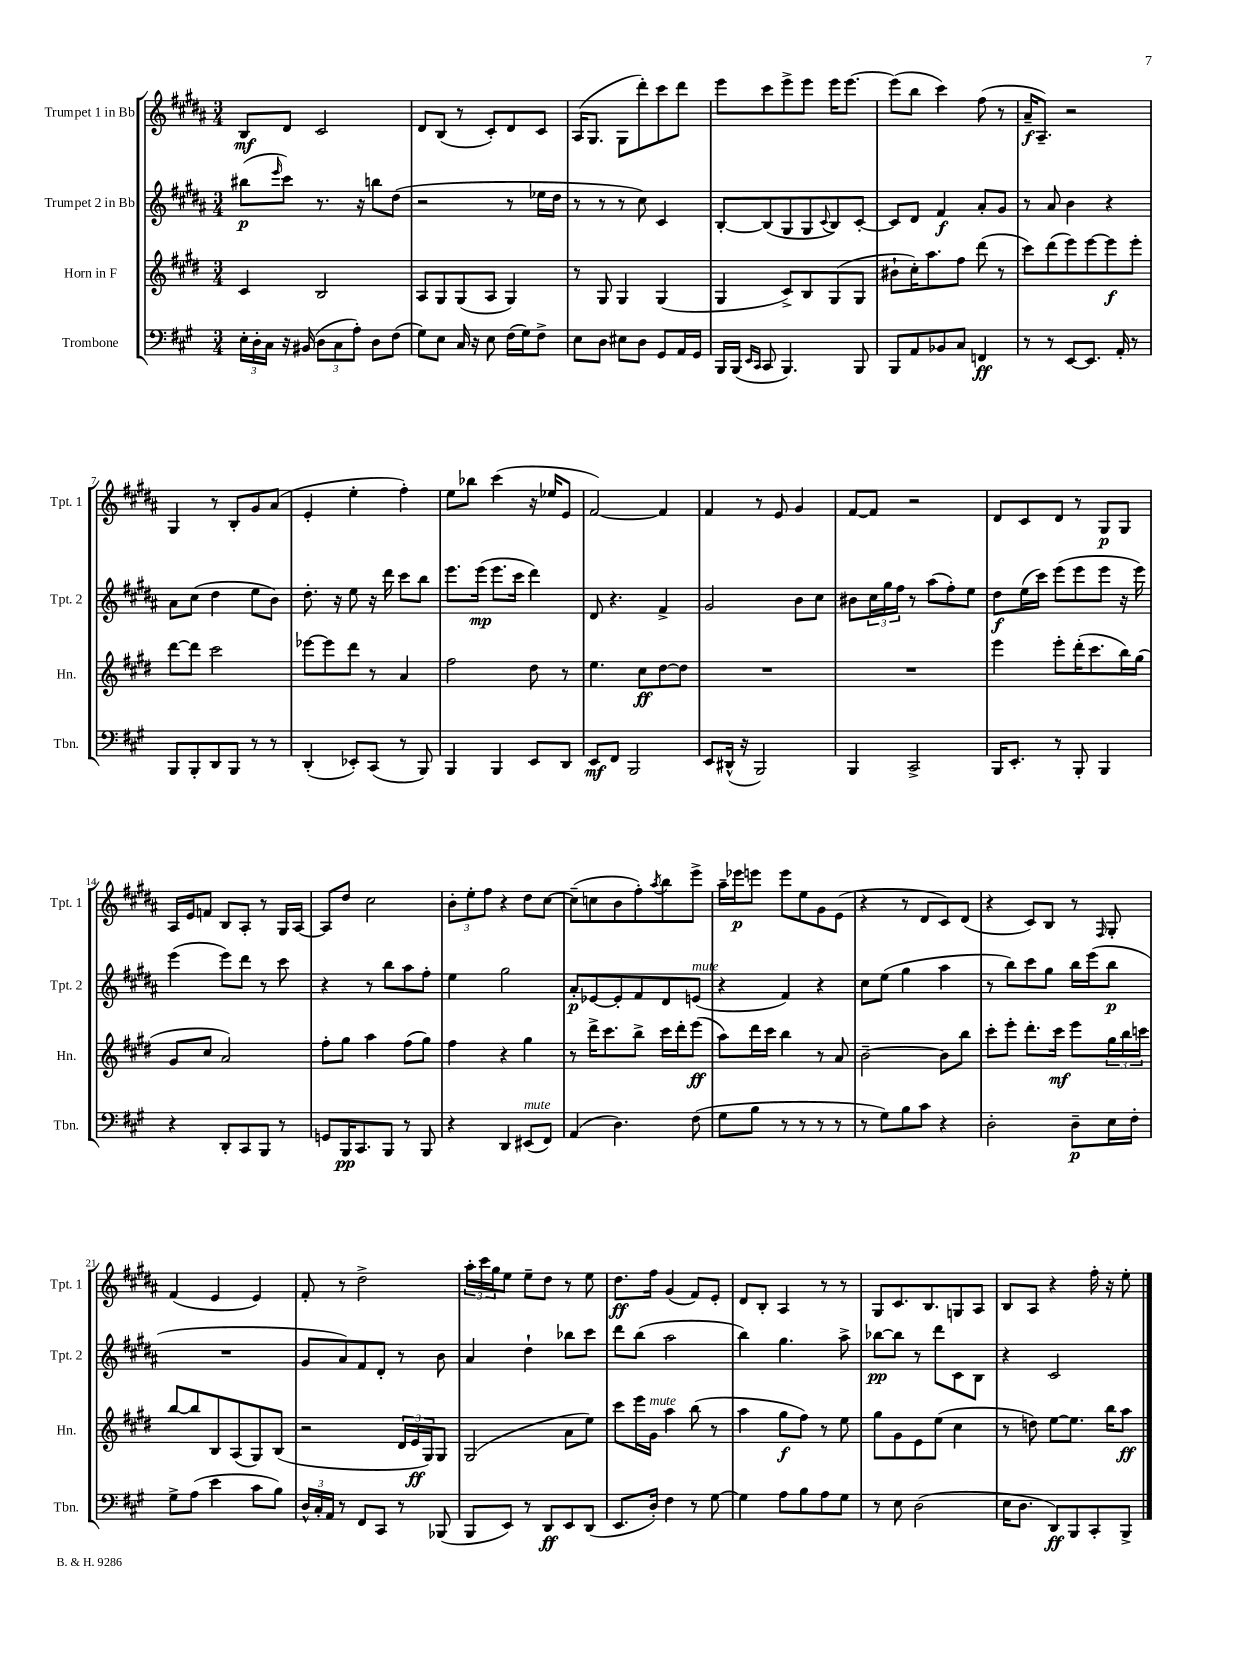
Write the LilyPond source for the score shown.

<<
\new StaffGroup <<
\new Staff = "s0" \with { instrumentName = "Trumpet 1 in Bb" shortInstrumentName = "Tpt. 1" } {
    \clef treble \key b \major \numericTimeSignature \time 3/4
    b8\mf dis'8 cis'2 |
    dis'8 b8( r8 cis'8-.) dis'8 cis'8 |
    ais16( gis8. gis8 dis'''8-.) cis'''8 dis'''8 |
    e'''8 cis'''8 e'''8-> e'''8 e'''16 e'''8.~ |
    e'''8( b''8 cis'''4) fis''8( r8 |
    ais'16--\f ais8.--) r2 |
    gis4 r8 b8-. gis'8 ais'8( |
    e'4-. e''4-. fis''4-.) |
    e''8 bes''8 cis'''4( r16 ees''16 e'8 |
    fis'2~) fis'4 |
    fis'4 r8 e'8 gis'4 |
    fis'8~ fis'8 r2 |
    dis'8 cis'8 dis'8 r8 gis8\p gis8 |
    ais16 e'16 f'8 b8 ais8-. r8 gis16 ais16~ |
    ais8 dis''8 cis''2 |
    \tuplet 3/2 { b'8-. e''8-. fis''8 } r4 dis''8 cis''8~ |
    cis''8--( c''8 b'8 fis''8-.) \acciaccatura { ais''8 } b''8 e'''8-> |
    ais''16-- ees'''16\p e'''8 e'''8 e''8 gis'8 e'8( |
    r4 r8 dis'8 cis'8) dis'8( |
    r4 cis'8) b8 r8 \grace { fis16 } gis8-. |
    fis'4( e'4 e'4) |
    fis'8-. r8 dis''2-> |
    \tuplet 3/2 { ais''16-. cis'''16 gis''16 } e''8 e''8-- dis''8 r8 e''8 |
    dis''8.\ff fis''16 gis'4( fis'8) e'8-. |
    dis'8 b8-. ais4 r8 r8 |
    gis8 cis'8. b8. g8 ais8 |
    b8 ais8 r4 fis''16-. r16 e''8-. \bar "|." |
}
\new Staff = "s1" \with { instrumentName = "Trumpet 2 in Bb" shortInstrumentName = "Tpt. 2" } {
    \clef treble \key b \major \numericTimeSignature \time 3/4
    bis''8\p( \grace { e'''16 } cis'''8) r8. r16 b''8 dis''8( |
    r2 r8 ees''16 dis''16 |
    r8 r8 r8 cis''8) cis'4 |
    b8~-. b8( gis8 gis8 \appoggiatura { cis'8 } b8) cis'8~-. |
    cis'8 dis'8 fis'4\f ais'8-. gis'8 |
    r8 ais'8 b'4 r4 |
    ais'8 cis''8( dis''4 e''8 b'8) |
    dis''8.-. r16 e''8 r16 dis'''16 cis'''8 b''8 |
    e'''8. e'''16\mp( e'''8. cis'''16 dis'''4) |
    dis'8 r4. fis'4-> |
    gis'2 b'8 cis''8 |
    bis'8 \tuplet 3/2 { cis''16 gis''16 fis''16 } r8 ais''8( fis''8-.) e''8 |
    dis''8\f e''16( cis'''16) e'''8( e'''8 e'''8 r16 e'''16) |
    e'''4( e'''8) dis'''8 r8 cis'''8 |
    r4 r8 b''8 ais''8 fis''8-. |
    e''4 gis''2 |
    ais'8-.\p ees'8~ ees'8-. fis'8 dis'8 e'8^\markup { \italic "mute" }( |
    r4 fis'4) r4 |
    cis''8 e''8( gis''4 ais''4 |
    r8 b''8) cis'''8 gis''8 b''16 e'''16( b''8\p |
    R2. |
    gis'8 ais'8) fis'8 dis'8-. r8 b'8 |
    ais'4 dis''4-! bes''8 cis'''8 |
    dis'''8 b''8( ais''2 |
    b''4) gis''4. ais''8-> |
    bes''8~\pp bes''8 r8 dis'''8 cis'8 b8 |
    r4 cis'2 \bar "|." |
}
\new Staff = "s2" \with { instrumentName = "Horn in F" shortInstrumentName = "Hn." } {
    \clef treble \key e \major \numericTimeSignature \time 3/4
    cis'4 b2 |
    a8 gis8 gis8( a8 gis4) |
    r8 gis8 gis4 gis4( |
    gis4 cis'8->) b8 gis8( gis8 |
    bis'8-! cis''16-.) a''8. fis''8 dis'''8( r8 |
    cis'''8) dis'''8( e'''8) e'''8~ e'''8\f e'''8-. |
    dis'''8~ dis'''8 cis'''2 |
    ees'''8~ ees'''8 dis'''8 r8 a'4 |
    fis''2 dis''8 r8 |
    e''4. cis''8\ff dis''8~ dis''8 |
    R2. |
    R2. |
    e'''4 e'''8-. dis'''16-.( cis'''8. b''16) gis''16( |
    gis'8 cis''8 a'2) |
    fis''8-. gis''8 a''4 fis''8( gis''8) |
    fis''4 r4 gis''4 |
    r8 dis'''16-> cis'''8. b''8-> cis'''16 dis'''16-. e'''8\ff( |
    a''8) dis'''16 cis'''16 b''4 r8 a'8 |
    b'2~-- b'8 b''8 |
    cis'''8-. e'''8-. dis'''8.-. cis'''16\mf e'''8 \tuplet 3/2 { gis''16 b''16 c'''16 } |
    b''8~ b''8 b8 a8( gis8) b8( |
    r2 \tuplet 3/2 { dis'16 e'16\ff gis16) } gis8 |
    gis2( a'8 e''8) |
    cis'''8 e'''16 gis'16^\markup { \italic "mute" } a''4 b''8( r8 |
    a''4 gis''8\f fis''8) r8 e''8 |
    gis''8 gis'8 e'8 e''8( cis''4 |
    r8 d''8) e''8~ e''8. b''16 a''8\ff \bar "|." |
}
\new Staff = "s3" \with { instrumentName = "Trombone" shortInstrumentName = "Tbn." } {
    \clef bass \key a \major \numericTimeSignature \time 3/4
    \tuplet 3/2 { e16-. d16-. cis16 } r16 bis,16( \tuplet 3/2 { d8 cis8 a8-.) } d8 fis8( |
    gis8) e8 cis16 r16 e8 fis16( gis16) fis8-> |
    e8 d8 eis8 d8 gis,8 a,16 gis,16 |
    b,,16 b,,16( \grace { e,16 cis,16 } cis,8 b,,4.) b,,8 |
    b,,8 a,8 bes,8 cis8 f,4\ff |
    r8 r8 e,8~ e,8. a,16-. r8 |
    b,,8 b,,8-. d,8 b,,8 r8 r8 |
    d,4-.( ees,8-.) cis,8( r8 b,,8) |
    b,,4 b,,4 e,8 d,8 |
    e,8\mf fis,8 b,,2 |
    e,8 dis,16-^( r16 b,,2) |
    b,,4 cis,2-> |
    b,,16 e,8.-. r8 b,,8-. b,,4 |
    r4 d,8-. cis,8 b,,8 r8 |
    g,8 b,,16\pp cis,8. b,,8 r8 b,,8 |
    r4 d,4 eis,8^\markup { \italic "mute" }( fis,8) |
    a,4( d4.) fis8( |
    gis8 b8 r8 r8 r8 r8 |
    r8 gis8) b8 cis'8 r4 |
    d2-. d8--\p e16 fis16-. |
    gis8-> a8( e'4 cis'8 b8) |
    \tuplet 3/2 { d16-^ cis16-. a,16 } r8 fis,8 cis,8 r8 bes,,8( |
    b,,8 e,8) r8 d,8\ff e,8 d,8( |
    e,8. d16-.) fis4 r8 gis8~ |
    gis4 a8 b8 a8 gis8 |
    r8 e8 d2( |
    e16 d8. d,8\ff) b,,8 cis,8-. b,,8-> \bar "|." |
}
>>
>>
